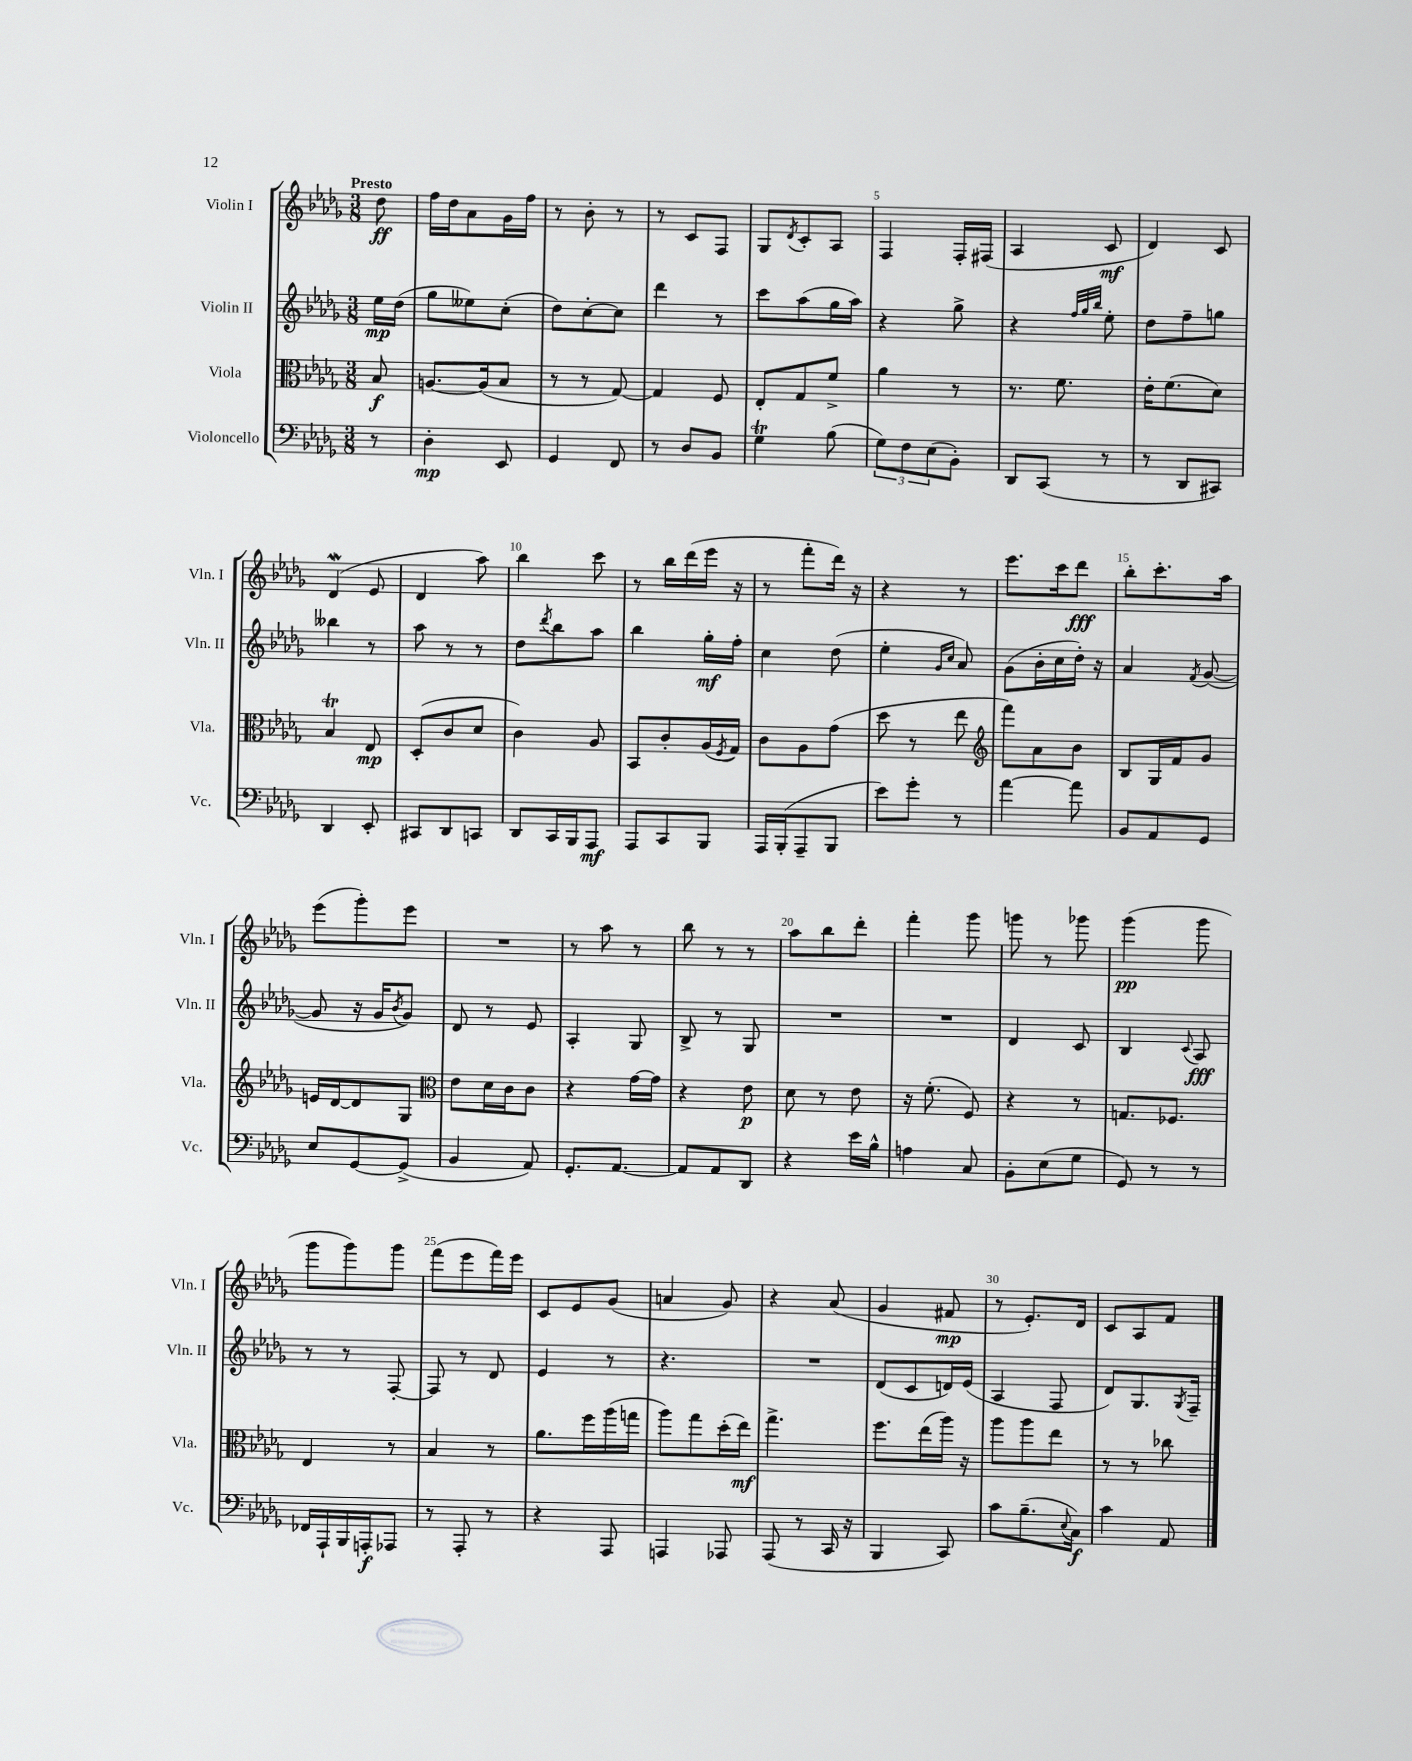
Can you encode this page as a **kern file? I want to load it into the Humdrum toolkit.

**kern	**kern	**kern	**kern
*staff4	*staff3	*staff2	*staff1
*clefF4	*clefC3	*clefG2	*clefG2
*k[b-e-a-d-g-]	*k[b-e-a-d-g-]	*k[b-e-a-d-g-]	*k[b-e-a-d-g-]
*M3/8	*M3/8	*M3/8	*M3/8
8r	8B-	16ee-	8dd-
.	.	(16dd-	.
=	=	=	=
4D-'	[8.A	8gg-	16ff
.	.	.	16dd-
.	.	8ee--)	8a-
.	(16A]	.	.
8EE-	8B-	(8cc'	16g-
.	.	.	16ff
=	=	=	=
4GG-	8r	8dd-)	8r
.	8r	[8cc'	8b-'
8FF	[8G-)	8cc]	8r
=	=	=	=
8r	4G-]	4ddd-	8r
8D-	.	.	8c
8BB-	8F	8r	8F
=	=	=	=
4G-	8E-'	8ccc	8G-
.	.	.	8qd-
.	8G-	(8aa-	8c'
(8B-	8f^	16gg-	8A-
.	.	16aa-)	.
=	=	=	=
12G-)	4a-	4r	4F
12F	.	.	.
(12E-	.	.	.
8BB-')	8r	8gg-^	16F'
.	.	.	(16F#
=	=	=	=
8DD-	8.r	4r	4A-
(8CC	.	.	.
.	8.f	.	.
.	.	32qqff	.
.	.	32qqgg-	.
.	.	32qqbb-	.
8r	.	8ee-'	8c
=	=	=	=
8r	16e-'	8dd-	4d-)
.	(8.f	.	.
8DD-	.	8ff~	.
8CC#)	8d-)	8gg	8c
=	=	=	=
4DD-	4B-	4bb--	(4d-
8EE-'	8E-	8r	8e-
=	=	=	=
8CC#	(8D-'	8aa-	4d-
8DD-	8c	8r	.
8CC	8d-	8r	8aa-)
=	=	=	=
8DD-	4c)	8dd-	4bb-
.	.	8qddd-	.
16CC	.	8bb-	.
16BBB-	.	.	.
8AAA-	8A-	8aa-	8ccc
=	=	=	=
8AAA-	8BB-	4bb-	8r
8CC	8c'	.	16bb-
.	.	.	(16ddd-
8BBB-	(16A-	16gg-'	16eee-
.	8qF	.	.
.	16G-)	16ff'	16r
=	=	=	=
16AAA-	8c	4cc	8r
(16BBB-'	.	.	.
8AAA-~	8A-	.	8fff'
8BBB-	(8g-	(8dd-	16ddd-)
.	.	.	16r
=	=	=	=
8e-)	8dd-	4ee-'	4r
8g-'	8r	.	.
.	.	16qqg-	.
.	.	16qqcc	.
8r	8ee-	8a-)	8r
=	=	=	=
*	*clefG2	*	*
[4a-	8fff)	(8g-	8.eee-
.	8a-	16b-'	.
.	.	16cc	16ccc
8a-]	8b-	16dd-')	8ddd-
.	.	16r	.
=	=	=	=
8BB-	8B-	4a-	8bb-'
8AA-	16G-	.	8.ccc'
.	16f	.	.
.	.	8qf	.
8GG-	8g-	([8g-	.
.	.	.	16aa-
=	=	=	=
8E-	16e	8g-]	(8eee-
.	[16d-	.	.
[8GG-	8d-]	16r	8ggg-')
.	.	16g-	.
.	.	8qb-	.
(8GG-^]	8G-	8g-)	8eee-
=	=	=	=
*	*clefC3	*	*
4BB-	8e-	8d-	4.r
.	16d-	8r	.
.	16c	.	.
8AA-)	8c	8e-	.
=	=	=	=
8.GG-'	4r	4A-'	8r
.	.	.	8aa-
[8.AA-	.	.	.
.	[16g-	8G-	8r
.	16g-]	.	.
=	=	=	=
8AA-]	4r	8B-^	8bb-
8AA-	.	8r	8r
8DD-	8e-	8G-	8r
=	=	=	=
4r	8d-	4.r	8aa-
.	8r	.	8bb-
16e-	8e-	.	8ddd-'
16B-^^	.	.	.
=	=	=	=
4A	16r	4.r	4fff'
.	(8.f'	.	.
8C	8F)	.	8ggg-
=	=	=	=
8BB-'	4r	4d-	8ggg
(8E-	.	.	8r
8G-	8r	8c	8ggg-
=	=	=	=
8GG-)	8.G	4B-	(4ggg-
8r	.	.	.
.	8.F-	.	.
.	.	8qqc	.
8r	.	8A-	8ggg-
=	=	=	=
16FF-	4E-	8r	8ggg-
16AAA-`	.	.	.
16BBB-	.	8r	8ggg-)
16AAA'	.	.	.
8AAA-	8r	[8F'	8ggg-
=	=	=	=
8r	4B-	8F]	(8fff
8AAA-'	.	8r	8eee-
8r	8r	8d-	16fff)
.	.	.	16eee-
=	=	=	=
4r	8.a-	4e-	8c
.	.	.	8e-
.	16ff	.	.
8AAA-	(16aa-	8r	(8g-
.	16gg	.	.
=	=	=	=
4AAA	8aa-)	4.r	4a
.	8gg-	.	.
8AAA-	(16dd-'	.	8g-)
.	16ee-)	.	.
=	=	=	=
(8AAA-	4.gg-^	4.r	4r
8r	.	.	.
16CC	.	.	(8a-
16r	.	.	.
=	=	=	=
4BBB-	8.ff	(8d-	4g-
.	.	8c	.
.	(16ee-	.	.
8CC)	16aa-)	16d)	8f#
.	16r	(16e-	.
=	=	=	=
8c	8aa-	4A-	8r
(8.B-~	8aa-	.	8.e-')
.	8ee-	8F	.
8qqE-	.	.	.
16C)	.	.	16d-
=	=	=	=
4c	8r	8d-)	8c
.	8r	8.G-	8A-
8AA-	8cc-	.	8f
.	.	8qG-	.
.	.	16F~	.
==	==	==	==
*-	*-	*-	*-
